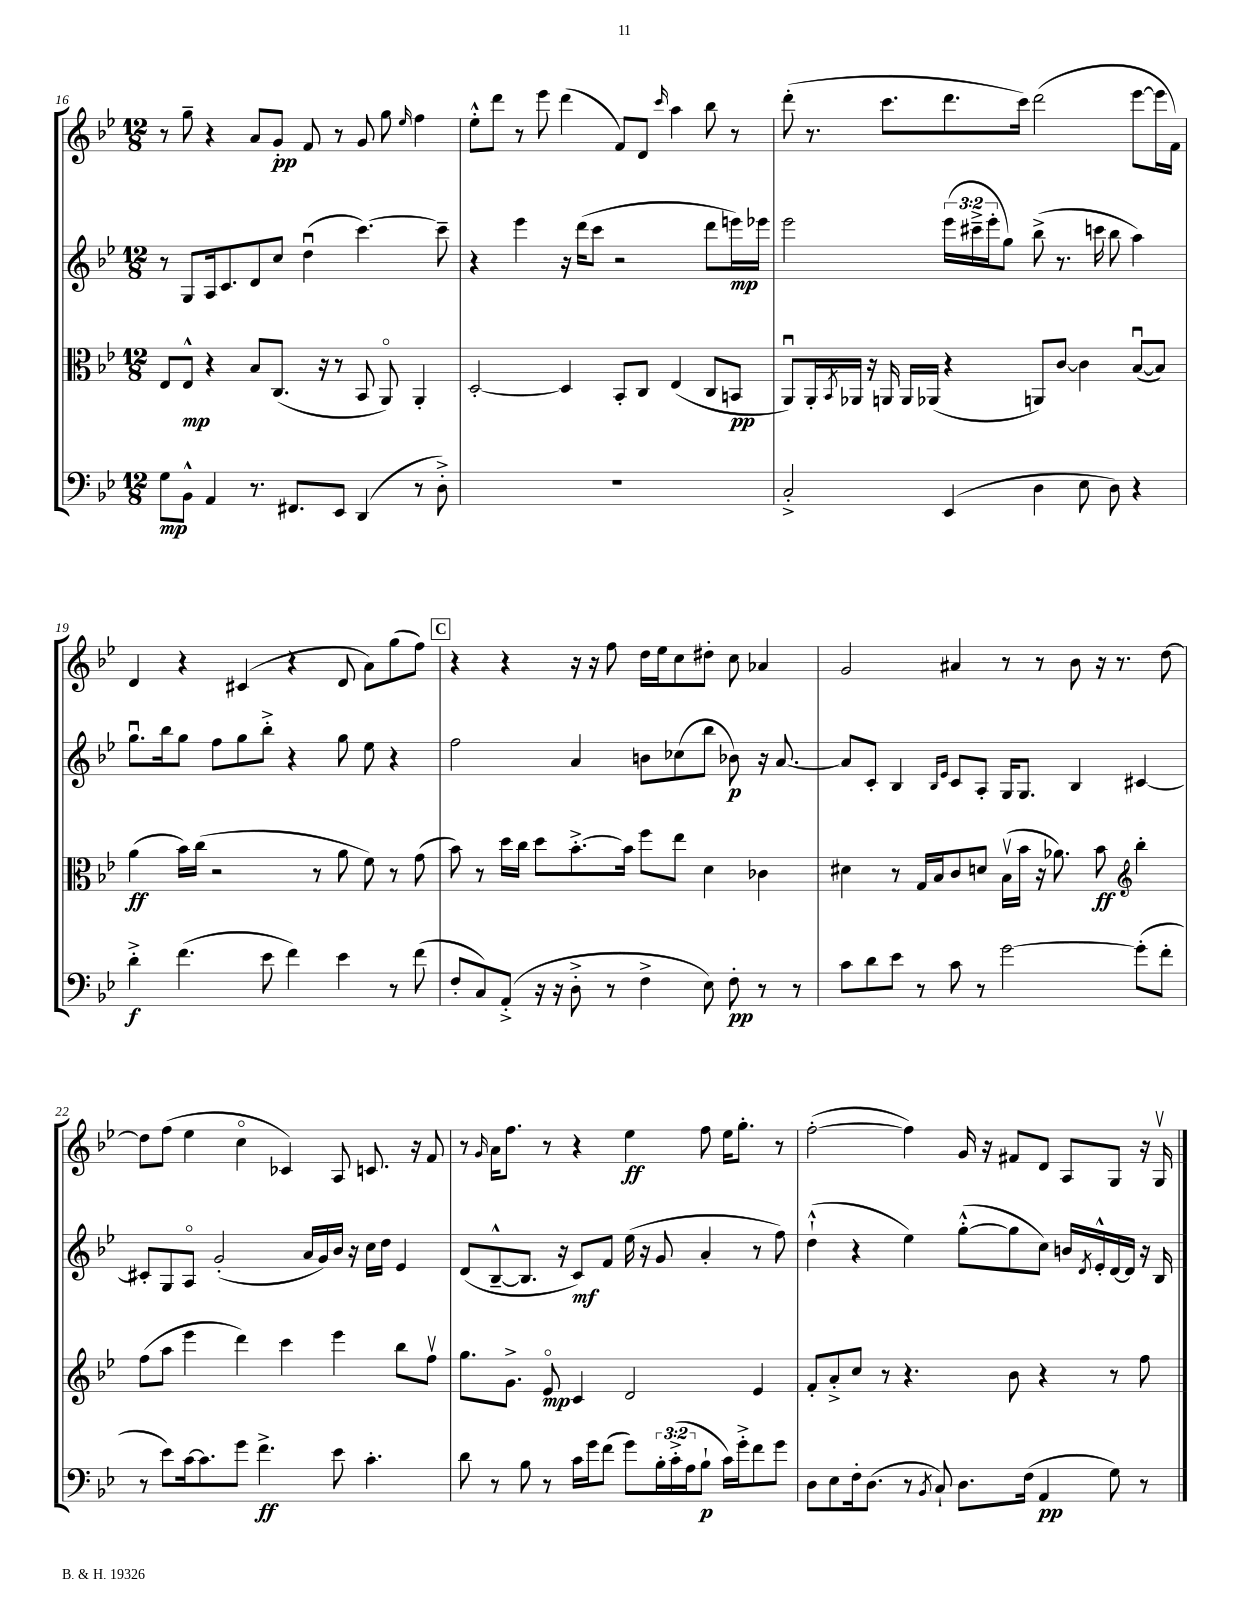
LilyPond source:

<<
\new StaffGroup <<
\new Staff = "s0" {
    \clef treble \key bes \major \numericTimeSignature \time 12/8
    r8 g''8-- r4 a'8 g'8-.\pp f'8 r8 g'8 g''8 \grace { ees''16 } f''4 |
    ees''8-.-^ d'''8 r8 ees'''8 d'''4( f'8) d'8 \grace { c'''16 } a''4 bes''8 r8 |
    d'''8-.( r8. c'''8. d'''8. c'''16) d'''2( ees'''8~ ees'''16 f'16) |
    d'4 r4 cis'4( r4 d'8 a'8) g''8( f''8) |
    \mark \markup { \box "C" } r4 r4 r16 r16 f''8 d''16 ees''16 c''8 dis''8-. c''8 aes'4 |
    g'2 ais'4 r8 r8 bes'8 r16 r8. d''8~ |
    d''8 f''8( ees''4 c''4\flageolet ces'4) a8 c'8. r16 f'8 |
    r8 \grace { g'16 } a'16 f''8. r8 r4 ees''4\ff f''8 ees''16 g''8.-. r8 |
    f''2~-.( f''4) g'16 r16 fis'8 d'8 a8 g8 r16 g16\upbow \bar "|." |
}
\new Staff = "s1" {
    \clef treble \key bes \major \numericTimeSignature \time 12/8 \override Staff.TupletNumber.text = #tuplet-number::calc-fraction-text
    r8 g8 a16 c'8. d'8 c''8 d''4\downbow( c'''4.~) c'''8-- |
    r4 ees'''4 r16 d'''16( c'''8 r2 d'''8 e'''16\mp) ees'''16 |
    ees'''2 \tuplet 3/2 { ees'''16( cis'''16---> ees'''16-. } g''8) bes''8->( r8. c'''16 bes''8 a''4) |
    g''8.\downbow bes''16 g''8 f''8 g''8 bes''8-.-> r4 g''8 ees''8 r4 |
    \mark \markup { \box "C" } f''2 a'4 b'8 ces''8( bes''8 bes'8\p) r16 a'8.~ |
    a'8 c'8-. bes4 \grace { bes16 ees'16 } c'8 a8-. g16 g8. bes4 cis'4~ |
    cis'8-. g8 a8\flageolet g'2-.( a'16 g'16) bes'16 r16 c''16 d''16 ees'4 |
    d'8( bes8~---^ bes8. r16 c'8\mf) f'8 ees''16( r16 g'8 a'4-. r8 f''8) |
    d''4-!-^( r4 ees''4) g''8~-.-^( g''8 c''8) b'16 \acciaccatura { d'8 } ees'16-.-^ d'16~ d'16 r16 bes16 \bar "|." |
}
\new Staff = "s2" {
    \clef alto \key bes \major \numericTimeSignature \time 12/8
    ees8 ees8-^\mp r4 bes8 c8.( r16 r8 bes,8 a,8\flageolet) a,4-. |
    d2~-. d4 bes,8-. c8 ees4( c8 b,8\pp |
    a,8\downbow) a,16-. \acciaccatura { bes,8 } aes,16 r16 a,16 a,16 aes,16( r4 a,8) c'8~ c'4 bes8~\downbow( bes8) |
    a'4\ff( bes'16) c''16( r2 r8 a'8 f'8) r8 g'8( |
    \mark \markup { \box "C" } bes'8) r8 d''16 c''16 d''8 bes'8.~-.-> bes'16 f''8 ees''8 d'4 ces'4 |
    dis'4 r8 g16 bes16 c'8 d'8 bes16\upbow( bes'16 r16 aes'8.) bes'8\ff \clef treble bes''4-. |
    f''8( a''8 ees'''4 d'''4) c'''4 ees'''4 bes''8 f''8\upbow |
    g''8. g'8.-> ees'8\flageolet\mp c'4 d'2 ees'4 |
    f'8-. a'8-.-> c''8 r8 r4. bes'8 r4 r8 f''8 \bar "|." |
}
\new Staff = "s3" {
    \clef bass \key bes \major \numericTimeSignature \time 12/8 \override Staff.TupletNumber.text = #tuplet-number::calc-fraction-text
    g8\mp bes,8-^ a,4 r8. fis,8. ees,8 d,4( r8 d8-.->) |
    R1. |
    c2-.-> ees,4( d4 ees8 d8) r4 |
    d'4-.->\f f'4.( ees'8 f'4) ees'4 r8 f'8( |
    \mark \markup { \box "C" } f8-. c8) a,8-.->( r16 r16 d8-.-> r8 f4-> ees8) f8-.\pp r8 r8 |
    c'8 d'8 ees'8 r8 c'8 r8 g'2~ g'8-.( f'8-. |
    r8 ees'8) c'16~ c'8. g'8 f'4.->\ff ees'8 c'4.-. |
    d'8 r8 bes8 r8 c'16 g'16 f'8( g'8) \tuplet 3/2 { bes16-. c'16-.->( a16 } bes8-!\p c'16) g'16-.-> f'8 g'8 |
    d8 ees8 f16-. d8.( r8 \acciaccatura { bes,8 } c8-!) d8. f16( a,4\pp g8) r8 \bar "|." |
}
>>
>>
\layout { \context { \Score currentBarNumber = #16 } }
